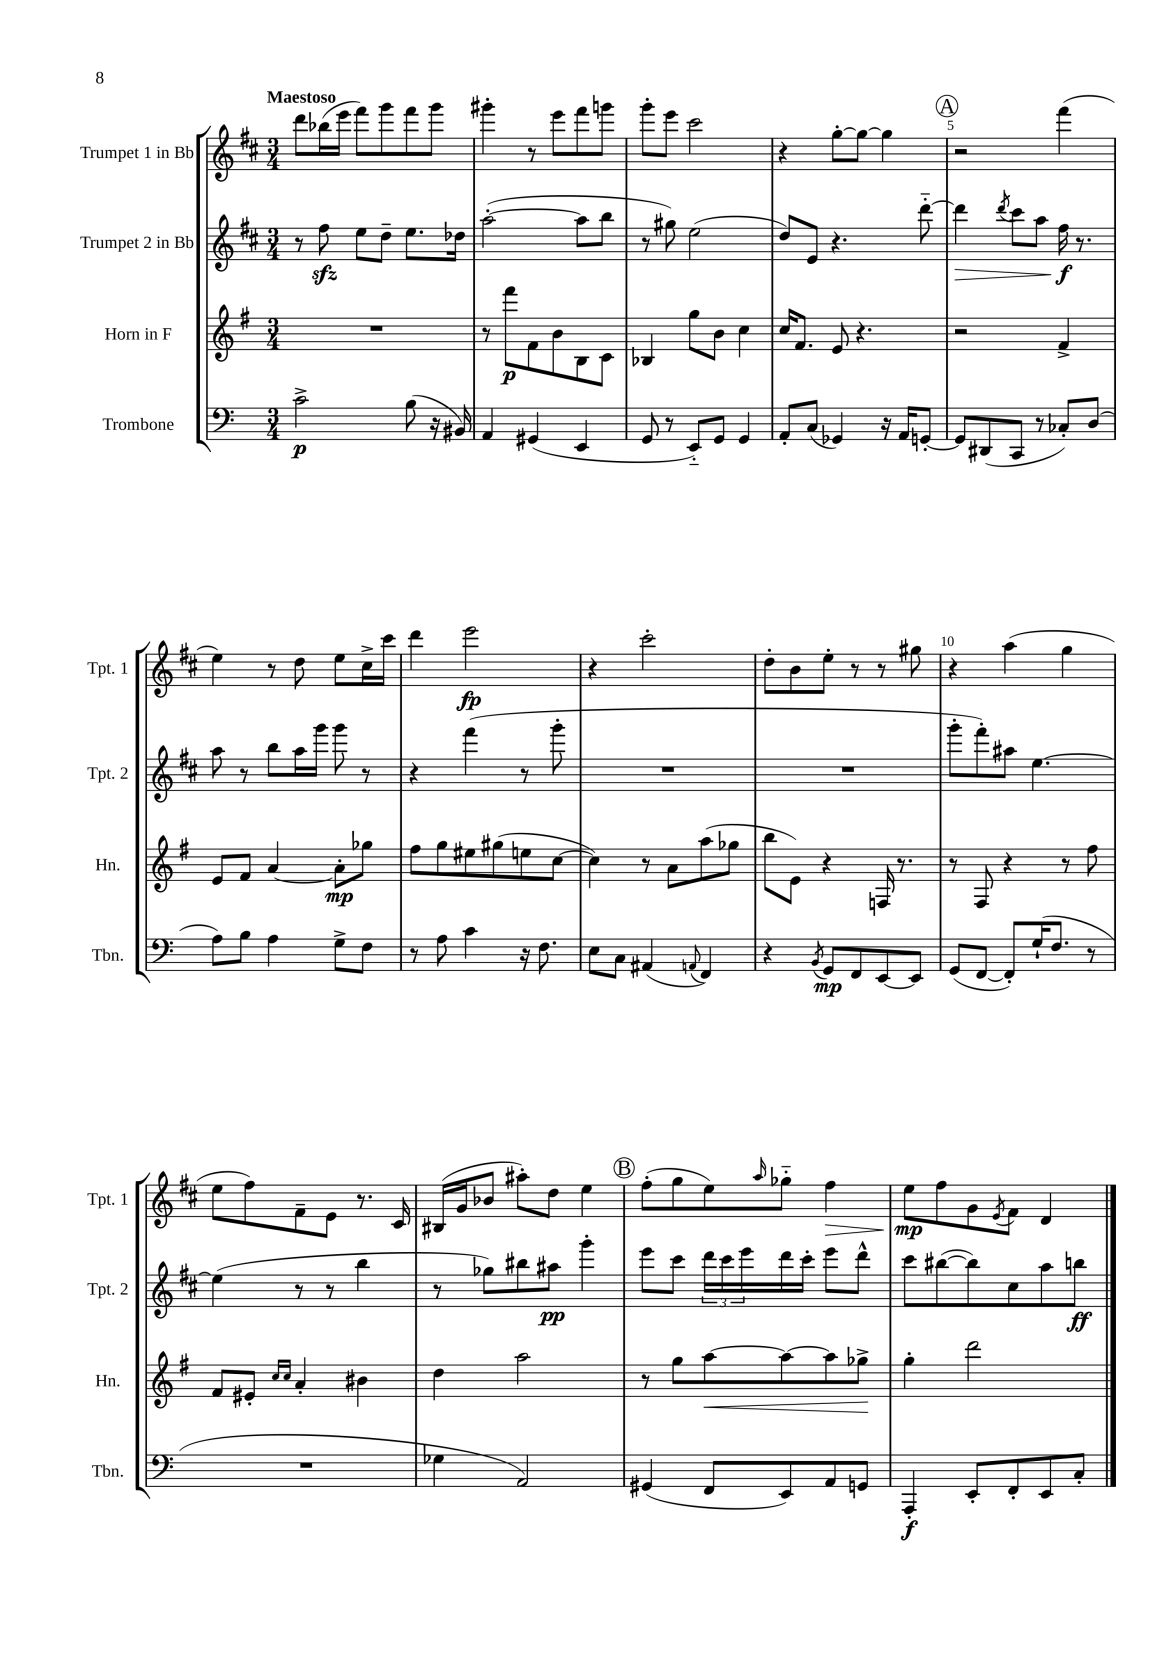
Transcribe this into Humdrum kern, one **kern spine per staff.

**kern	**kern	**kern	**kern
*staff4	*staff3	*staff2	*staff1
*clefF4	*clefG2	*clefG2	*clefG2
*k[]	*k[f#]	*k[f#c#]	*k[f#c#]
*M3/4	*M3/4	*M3/4	*M3/4
2c^	2.r	8r	8ddd
.	.	8ff#	(16bb-
.	.	.	16eee
.	.	8ee	8fff#)
.	.	8dd~	8ggg
(8B	.	8.ee	8fff#
16r	.	.	8ggg
16BB#)	.	16dd-	.
=	=	=	=
4AA	8r	([2aa'	4ggg#'
.	8fff#	.	.
(4GG#	8f#	.	8r
.	8b	.	8eee
4EE	8B	8aa]	8fff#
.	8c	8bb	8ggg
=	=	=	=
8GG	4B-	8r	8ggg'
8r	.	8gg#)	8eee
8EE'~)	8gg	(2ee	2ccc#
8GG	8b	.	.
4GG	4cc	.	.
=	=	=	=
8AA'	16cc	8dd)	4r
.	8.f#	.	.
(8C	.	8e	.
4GG-)	8e	4.r	[8gg'
.	4.r	.	8gg_
16r	.	.	4gg]
16AA	.	.	.
[8GG'	.	[8ddd'~	.
=	=	=	=
8GG]	2r	4ddd]	2r
(8DD#	.	.	.
.	.	8qddd	.
8CC	.	8ccc#	.
8r	.	8aa	.
8C-')	4f#^	16ff#	(4fff#
.	.	8.r	.
(8D	.	.	.
=	=	=	=
8A)	8e	8aa	4ee)
8B	8f#	8r	.
4A	[4a	8bb	8r
.	.	16aa	8dd
.	.	16ggg	.
8G^	8a']	8ggg	8ee
8F	8gg-	8r	16cc#^
.	.	.	16ccc#
=	=	=	=
8r	8ff#	4r	4ddd
8A	8gg	.	.
4c	8ee#	(4fff#	2eee
.	(8gg#	.	.
16r	8ee	8r	.
8.F	.	.	.
.	[8cc	8ggg'	.
=	=	=	=
8E	4cc])	2.r	4r
8C	.	.	.
(4AA#	8r	.	2ccc#'
.	8a	.	.
8qqAA	.	.	.
4FF)	(8aa	.	.
.	8gg-	.	.
=	=	=	=
4r	8bb	2.r	8dd'
.	8e)	.	8b
8qBB	.	.	.
8GG	4r	.	8ee'
8FF	.	.	8r
[8EE	16F	.	8r
.	8.r	.	.
8EE]	.	.	8gg#
=	=	=	=
(8GG	8r	8ggg'	4r
[8FF	8F#	8fff#')	.
8FF'])	4r	8aa#	(4aa
(16G`	.	[4.ee	.
8.F	.	.	.
.	8r	.	4gg
8r	8ff#	.	.
=	=	=	=
2.r	8f#	(4ee]	8ee
.	8e#'	.	8ff#)
.	16qqcc	.	.
.	16qqcc	.	.
.	4a'	8r	8f#~
.	.	8r	8e
.	4b#	4bb	8.r
.	.	.	16c#
=	=	=	=
4G-	4dd	8r	(16B#
.	.	.	16g
.	.	8gg-)	8b-
2AA)	2aa	8bb#	8aa#')
.	.	8aa#	8dd
.	.	4ggg'	4ee
=	=	=	=
(4GG#	8r	8eee	(8ff#'
.	8gg	8ccc#	8gg
8FF	[8aa	24ddd	8ee)
.	.	24ccc#	.
.	.	24eee	.
.	.	.	16qqaa
8EE)	8aa_	16ddd	8gg-'~
.	.	16ccc#'	.
8AA	8aa]	8eee	4ff#
8GG	8gg-^	8ddd^^	.
=	=	=	=
4AAA'	4gg'	8ccc#	8ee
.	.	([8bb#	8ff#
8EE'	2ddd	8bb#])	8g
.	.	.	8qe
8FF'	.	8cc#	8f#
8EE	.	8aa	4d
8C'	.	8bb	.
==	==	==	==
*-	*-	*-	*-
